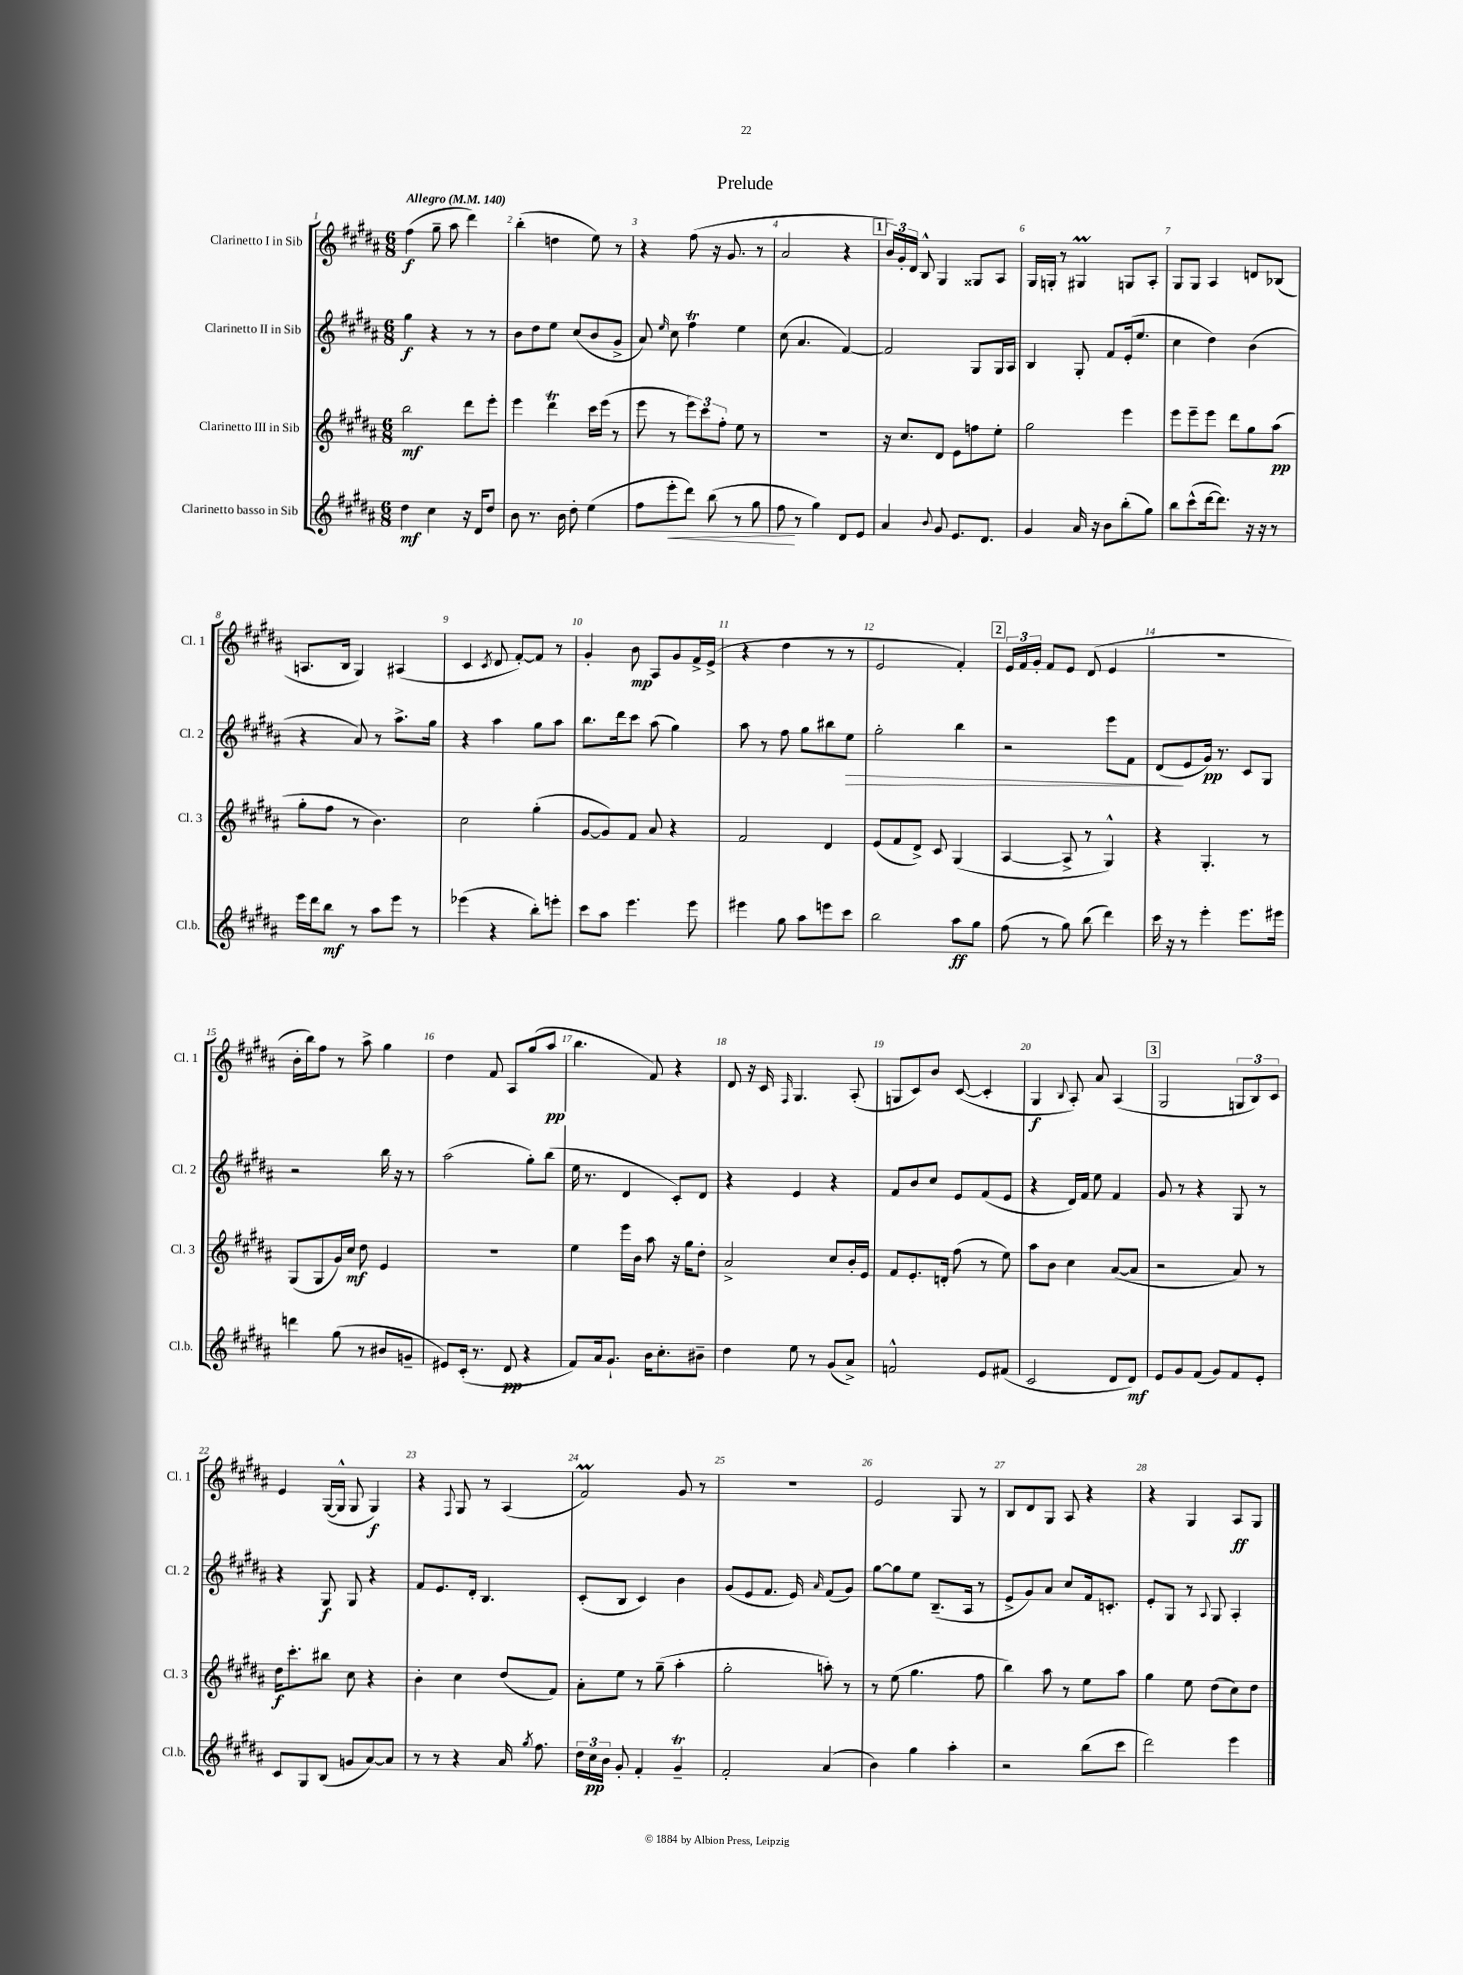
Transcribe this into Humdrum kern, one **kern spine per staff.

**kern	**kern	**kern	**kern
*staff4	*staff3	*staff2	*staff1
*clefG2	*clefG2	*clefG2	*clefG2
*k[f#c#g#d#a#]	*k[f#c#g#d#a#]	*k[f#c#g#d#a#]	*k[f#c#g#d#a#]
*M6/8	*M6/8	*M6/8	*M6/8
*MM140	*MM140	*MM140	*MM140
4dd#	2bb	4gg#	(4ff#
4cc#	.	4r	8gg#~
.	.	.	8aa#
16r	8ddd#	8r	4ddd#)
16d#	.	.	.
8dd#	8eee'	8r	.
=	=	=	=
8b	4eee	8b	(4bb'
8.r	.	8dd#	.
.	4ddd#	8ee	4dd
16b	.	.	.
8dd#'	.	(8cc#	.
(4ee	16ccc#	8b	8ee)
.	(16eee	.	.
.	8r	8g#^	8r
=	=	=	=
8ff#	8eee	8a#)	4r
.	.	16qqee	.
8eee'	8r	8cc#	.
8ddd#)	12eee)	4ff#	(8ff#
.	12ccc#	.	.
(8bb	.	.	16r
.	12ff#'	.	.
.	.	.	8.g#
8r	8ee	4ee	.
8gg#	8r	.	8r
=	=	=	=
8ff#	2.r	(8cc#	2a#
8r	.	4.a#	.
4gg#)	.	.	.
8d#	.	[4f#)	4r
8e	.	.	.
=	=	=	=
4a#	16r	2f#]	24b)
.	.	.	24g#'
.	8.cc#	.	.
.	.	.	24d#
.	.	.	8B^^
8qqb	.	.	.
8g#	8d#	.	4G#
8.e	8e	.	.
.	8ff	8G#	8G##
8.d#	.	.	.
.	8ee'	16G#	8A#
.	.	16A#	.
=	=	=	=
4g#	2gg#	4B	16G#
.	.	.	16G'
.	.	.	8r
16a#	.	8G#'	4G#
16r	.	.	.
8b	.	8f#	.
(8bb'	4eee	(16e'	8G
.	.	8.ee	.
8gg#)	.	.	8A#'
=	=	=	=
8bb	8eee	4cc#	8G#
(8ccc#^^	8eee~	.	8G#
[16ddd#	8eee	4dd#)	4A#
8.ddd#])	.	.	.
.	8ddd#	.	.
16r	8gg#	(4b	8d
16r	.	.	.
8r	(8aa#	.	(8B-
=	=	=	=
16eee	8gg#'	4r	8.A
16ddd#	.	.	.
8bb	8ff#	.	.
.	.	.	16B
8r	8r	8a#)	4G#)
8aa#	4.b)	8r	.
8eee	.	8.aa#^	(4A#
8r	.	.	.
.	.	16gg#	.
=	=	=	=
(4eee-	2cc#	4r	4c#
.	.	.	8qc#
4r	.	4aa#	8d#
.	.	.	[8f#')
8bb')	(4gg#'	8gg#	8f#]
8eee'	.	8aa#	8r
=	=	=	=
8ccc#	[8g#	8.bb	4g#'
8aa#	8g#])	.	.
.	.	16ddd#	.
4.eee	8f#	8ccc#	8b
.	8a#	(8aa#	8A#
.	4r	4gg#)	8g#
8eee	.	.	16f#^
.	.	.	(16e^
=	=	=	=
4eee#	2f#	8aa#	4r
.	.	8r	.
8gg#	.	8ff#	4dd#
8aa#	.	8gg#	.
8eee	4d#	8bb#	8r
8ccc#	.	8ee	8r
=	=	=	=
2bb	(8e	2gg#'	2e
.	8f#	.	.
.	8d#^)	.	.
.	8c#	.	.
8aa#	(4G#	4bb	4f#')
8gg#	.	.	.
=	=	=	=
(8ff#	[4A#	2r	24e
.	.	.	24f#
.	.	.	24g#'
8r	.	.	8f#
8gg#)	8A#^]	.	8e
(8bb	8r	.	(8d#
4ddd#)	4G#^^)	8eee	4e
.	.	8f#	.
=	=	=	=
16ccc#	4r	(8d#	2.r
16r	.	.	.
8r	.	8e	.
4eee'	4.G#'	16g#)	.
.	.	8.r	.
8.eee	.	8c#	.
.	8r	8G#	.
16eee#	.	.	.
=	=	=	=
4ddd	(8G#	2r	16b'
.	.	.	16bb)
.	8G#	.	8ff#
(8gg#	16g#)	.	8r
.	16cc#	.	.
8r	8dd#	.	8aa#^
8b#	4e	16bb	4gg#
.	.	16r	.
8g~	.	8r	.
=	=	=	=
8e#)	2.r	(2aa#	4dd#
(16c#'	.	.	.
8.r	.	.	.
.	.	.	8f#
8d#	.	.	8A#
4r	.	8gg#')	(8gg#
.	.	(8bb	8aa#
=	=	=	=
8f#)	4ee	16ee	4.bb
.	.	8.r	.
16a#	.	.	.
8.g#`	.	.	.
.	16eee	4d#	.
.	16b	.	.
16b	8aa#	.	8f#)
8.cc#'	.	.	.
.	16r	8c#')	4r
.	16gg#	.	.
8b#~	8dd#'	8d#	.
=	=	=	=
4dd#	2a#^	4r	8d#
.	.	.	16r
.	.	.	16c#
.	.	.	16qqF#
8ee	.	4e	4.G#
8r	.	.	.
(8g#	8cc#	4r	.
8a#^)	16b'	.	(8A#'
.	16e	.	.
=	=	=	=
2f^^	8f#	8f#	8G
.	8.e'	8b	8c#)
.	.	8cc#	8b
.	16d'	.	.
.	(8ff#	8e	([8c#
8e	8r	(8f#	4c#']
(8f#	8ee)	8e	.
=	=	=	=
2c#	8aa#	4r	4G#
.	8b	.	.
.	.	.	8qqB
.	4cc#	16d#)	8A#')
.	.	16f#	.
.	.	8ee	8a#
8d#	([8a#	4f#	(4A#
8d#)	8a#]	.	.
=	=	=	=
8e	2r	8g#	2G#
8g#	.	8r	.
(8f#	.	4r	.
8g#)	.	.	.
8f#	8a#)	8G#	12G
.	.	.	12B)
8e'	8r	8r	.
.	.	.	12c#
=	=	=	=
8c#	16dd#	4r	4e
.	8.ccc#'	.	.
8G#	.	.	.
(8B	8bb#	8G#	([16G#
.	.	.	16G#^^]
8g	8cc#	8G#	8G#
[8a#)	4r	4r	4G#)
8a#]	.	.	.
=	=	=	=
8r	4b'	8f#	4r
8r	.	8.e	.
.	.	.	8qqF#
4r	4cc#	.	8G#
.	.	16d#'	.
.	.	4.B	8r
16a#	(8dd#	.	(4A#
8qgg#	.	.	.
8.ff#	.	.	.
.	8f#)	.	.
=	=	=	=
24dd#	8a#'	(8c#'	2f#)
24cc#	.	.	.
24b	.	.	.
8g#'	8ee	8B	.
4f#'	8r	4c#)	.
.	(8gg#~	.	.
4g#~	4aa#'	4b	8g#
.	.	.	8r
=	=	=	=
2f#'	2gg#'	(8g#	2.r
.	.	8e	.
.	.	8.f#	.
.	.	16e)	.
.	.	16qqa#	.
(4a#	8aa')	(8f#	.
.	8r	8g#)	.
=	=	=	=
4b)	8r	[8gg#	2e
.	(8ee	8gg#]	.
4gg#	4.gg#	8ee	.
.	.	(8.B~	.
4aa#'	.	.	8G#
.	.	16A#	.
.	8ff#	8r	8r
=	=	=	=
2r	4bb)	8e^	8B
.	.	8g#)	8d#
.	8aa#	8a#	8G#
.	8r	8cc#	8A#
(8bb	8ee	16f#	4r
.	.	8.c'	.
8ccc#	8aa#	.	.
=	=	=	=
2ddd#)	4gg#	8e'	4r
.	.	8G#	.
.	8ee	8r	4G#
.	.	8qqA#	.
.	(8dd#	8G#	.
4eee	8cc#)	4A#'	8A#
.	8dd#	.	8G#
==	==	==	==
*-	*-	*-	*-
